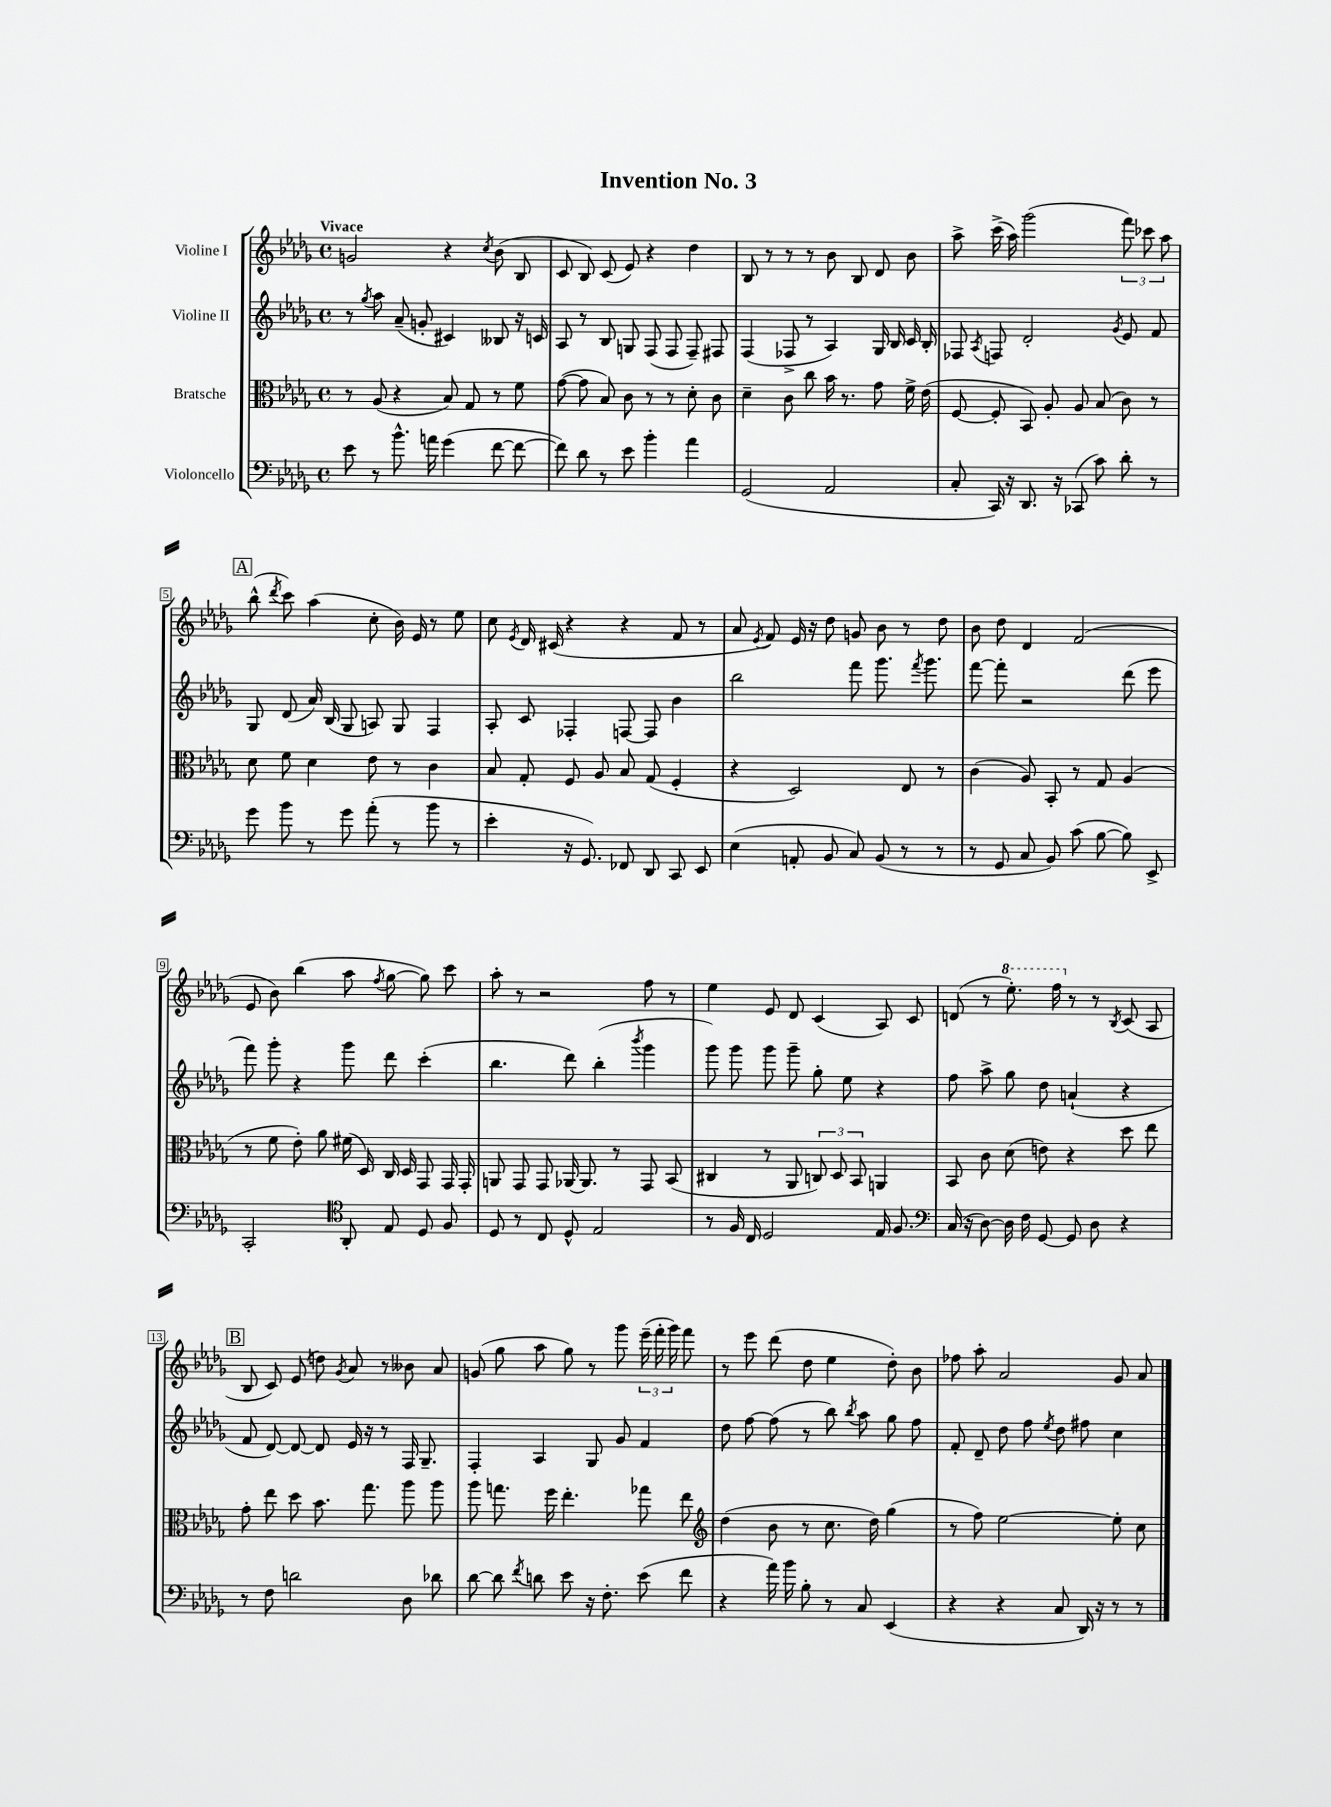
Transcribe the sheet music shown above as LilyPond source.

\header { title = "Invention No. 3" }
<<
\new StaffGroup <<
\new Staff = "s0" \with { instrumentName = "Violine I" } {
    \clef treble \key des \major \defaultTimeSignature \time 4/4 \tempo "Vivace"
    \autoBeamOff g'2 r4 \acciaccatura { c''8 } bes'8( bes8 |
    c'8 bes8) c'8( ees'8) r4 des''4 |
    bes8 r8 r8 r8 bes'8 bes8 des'8 bes'8 |
    aes''8-> c'''16->( aes''16) ges'''2( \tuplet 3/2 { f'''8) ces'''8 aes''8 } |
    \mark \markup { \box "A" } bes''8-^( \acciaccatura { des'''8 } c'''8) aes''4( c''8-. bes'16) ees'16 r8 ees''8 |
    c''8 \acciaccatura { ees'8 } des'16 cis'16( r4 r4 f'8 r8 |
    aes'8 \acciaccatura { ees'8 } f'8) ees'16 r16 des''8 g'8 bes'8 r8 des''8 |
    bes'8 des''8 des'4 f'2( |
    ees'8 bes'8) bes''4( aes''8 \acciaccatura { f''8 } ges''8~ ges''8) c'''8 |
    aes''8-. r8 r2 f''8 r8 |
    ees''4 ees'8 des'8 c'4( aes8) c'8 |
    d'8( r8 \ottava #1 ees'''8.-.) f'''16 \ottava #0 r8 r8 \acciaccatura { bes8 } c'8( aes8 |
    \mark \markup { \box "B" } bes8 c'8) ees'8( d''8) \acciaccatura { ges'8 } aes'8 r8 beses'8 aes'8 |
    g'8( ges''8 aes''8 ges''8) r8 ges'''8 \tuplet 3/2 { ees'''16--( f'''16-. ges'''16) } f'''8 |
    r8 ees'''8 des'''8( des''8 ees''4 des''8-.) bes'8 |
    fes''8 aes''8-. aes'2 ges'8 aes'8 \bar "|." |
}
\new Staff = "s1" \with { instrumentName = "Violine II" } {
    \clef treble \key des \major \defaultTimeSignature \time 4/4
    \autoBeamOff r8 \acciaccatura { ges''8 } aes''8 aes'8--( g'8-. cis'4) beses8 r16 c'16 |
    aes8 r8 bes8 g8 f8( f8 f8--) fis8 |
    f4( fes8-> r8 aes4) ges16 bes16 c'16 bes16-. |
    fes8 \acciaccatura { aes8 } f8 des'2-. \acciaccatura { ges'8 } ees'8 f'8 |
    \mark \markup { \box "A" } ges8 des'8( aes'16) bes16( ges8 a8) ges8 f4 |
    aes8-. c'8 fes4-. f8~ f8 bes'4 |
    bes''2 f'''8 ges'''8. \acciaccatura { f'''8 } ges'''8. |
    f'''8~ f'''8-. r2 des'''8( ees'''8 |
    f'''8) ges'''8-. r4 ges'''8 des'''8 c'''4-.( |
    bes''4. des'''8) bes''4-.( \acciaccatura { bes'''8 } ges'''4 |
    ges'''8) ges'''8 ges'''8 ges'''8-- ges''8-. ees''8 r4 |
    f''8 aes''8-> ges''8 des''8 a'4-!( r4 |
    \mark \markup { \box "B" } f'8 des'8~) des'8~ des'8 ees'16 r16 r8 f16 ges8.-- |
    f4-. aes4 ges8 ges'8 f'4 |
    des''8 f''8~ f''8( r8 bes''8) \acciaccatura { bes''8 } aes''8 ges''8 f''8 |
    f'8-. des'8-- des''8 f''8 \acciaccatura { ees''8 } des''8 fis''8 c''4 \bar "|." |
}
\new Staff = "s2" \with { instrumentName = "Bratsche" } {
    \clef alto \key des \major \defaultTimeSignature \time 4/4
    \autoBeamOff r8 aes8( r4 bes8) ges8 r8 f'8 |
    ges'8~( ges'8 bes8) c'8 r8 r8 des'8-. c'8 |
    des'4-- c'8 c''8 bes'16 r8. ges'8 f'16-> ees'16( |
    f8~ f8-. bes,8) aes8-. aes8 bes8( c'8) r8 |
    \mark \markup { \box "A" } des'8 f'8 des'4 ees'8 r8 c'4 |
    bes8 ges8-. f8 aes8 bes8 ges8( f4-. |
    r4 des2) ees8 r8 |
    c'4( aes8) bes,8-. r8 ges8 aes4( |
    r8 f'8 ees'8-.) aes'8 fis'16( des16) c16 des16 ges,8 ges,16 ges,16-. |
    a,8 ges,8 ges,8 aes,16~ aes,8. r8 ges,8 bes,8( |
    cis4 r8 aes,8 \tuplet 3/2 { c8) des8 bes,8 } a,4 |
    bes,8 c'8 des'8( e'8) r4 des''8 ees''8 |
    \mark \markup { \box "B" } ges'8-. ees''8 des''8 bes'8. ges''8. aes''8 aes''8 |
    aes''8 g''8. f''16 ees''4.-. ges''8 ees''8 |
    \clef treble des''4( bes'8 r8 c''8. des''16) ges''4( |
    r8 f''8) ees''2~ ees''8-. c''8 \bar "|." |
}
\new Staff = "s3" \with { instrumentName = "Violoncello" } {
    \clef bass \key des \major \defaultTimeSignature \time 4/4
    \autoBeamOff ees'8 r8 bes'8.-^ a'16 ges'4( f'8~ f'8~ |
    f'8) des'8 r8 ees'8 bes'4-. aes'4 |
    ges,2( aes,2 |
    c8-. c,16) r16 des,8. r16 ces,8( c'8) des'8-. r8 |
    \mark \markup { \box "A" } ges'8 bes'8 r8 ges'8 aes'8-.( r8 bes'8 r8 |
    ees'4-. r16 ges,8.) fes,8 des,8 c,8 ees,8 |
    ees4( a,8-. bes,8 c8) bes,8( r8 r8 |
    r8 ges,8 c8 bes,8) c'8( bes8~ bes8) ees,8-> |
    c,2-. \clef tenor aes,8-. ees8 des8 f8 |
    des8 r8 c8 des8-^ ees2 |
    r8 f16 c16 des2 ees16 f8. |
    \clef bass c16( r16 des8~) des16 f16 ges,8~ ges,8 des8 r4 |
    \mark \markup { \box "B" } r8 f8 d'2 des8 des'8 |
    des'8~ des'8 \acciaccatura { f'8 } d'8 ees'8 r16 f8.-. ees'8( f'8 |
    r4 aes'16) bes'16 bes8-. r8 c8 ees,4( |
    r4 r4 c8 des,16) r16 r8 r8 \bar "|." |
}
>>
>>
\layout { \context { \Score \override BarNumber.stencil = #(make-stencil-boxer 0.1 0.3 ly:text-interface::print) } }
